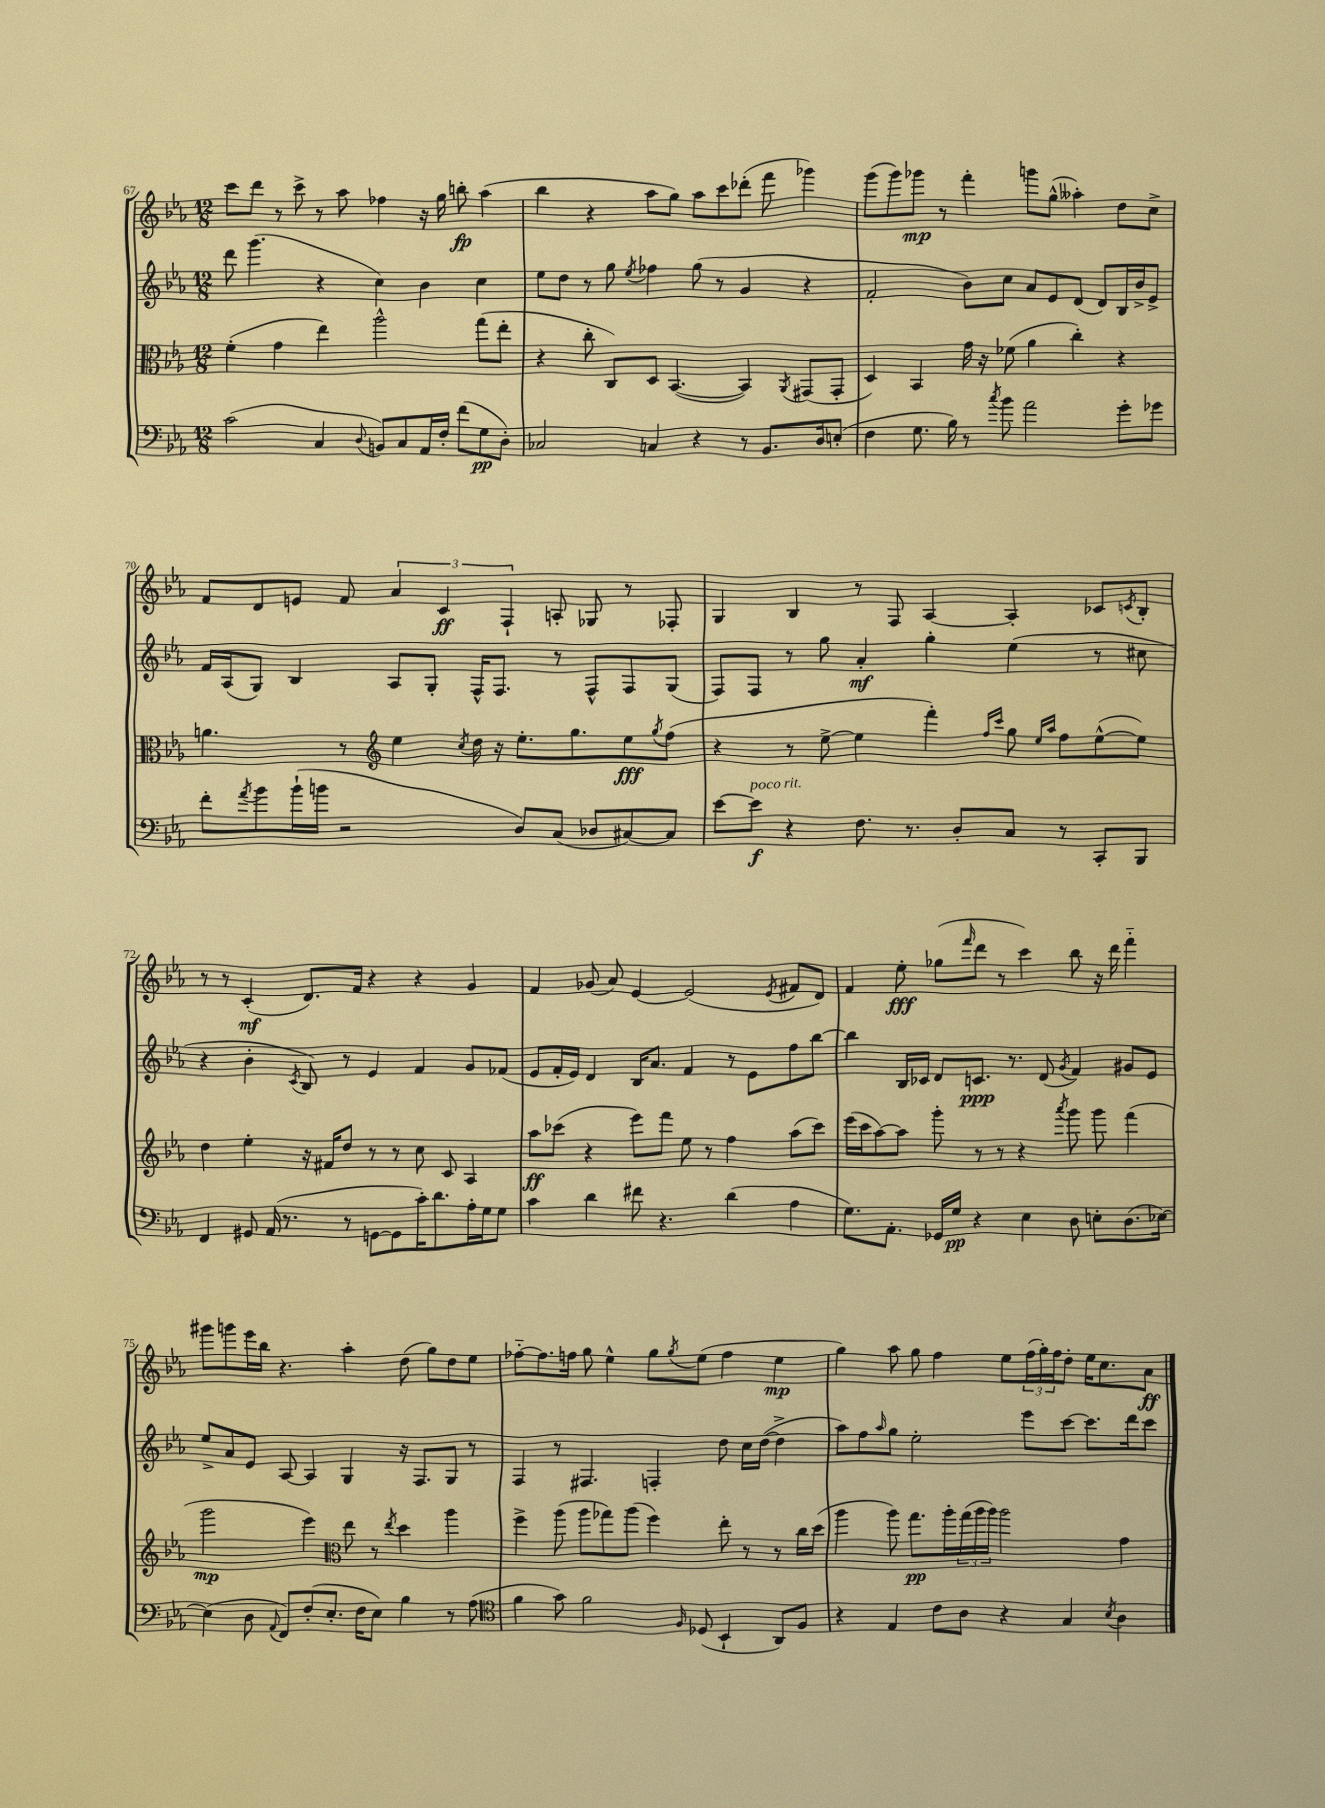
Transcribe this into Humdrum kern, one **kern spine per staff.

**kern	**dynam	**kern	**dynam	**kern	**dynam	**kern	**dynam
*part4	*part4	*part3	*part3	*part2	*part2	*part1	*part1
*staff4	*staff4	*staff3	*staff3	*staff2	*staff2	*staff1	*staff1
*clefF4	*	*clefC3	*	*clefG2	*	*clefG2	*
*k[b-e-a-]	*	*k[b-e-a-]	*	*k[b-e-a-]	*	*k[b-e-a-]	*
*M12/8	*	*M12/8	*	*M12/8	*	*M12/8	*
=67	=67	=67	=67	=67	=67	=67	=67
(2c\	.	(4f'\	.	8ddd\	.	8ccc\L	.
.	.	.	.	(4.ggg\	.	8ddd\J	.
.	.	4g\	.	.	.	8r	.
.	.	.	.	.	.	8ccc^\	.
4C/	.	4ee-\)	.	4r	.	8r	.
.	.	.	.	.	.	8aa-\	.
8qqD/	.	.	.	.	.	.	.
8BBn/L)	.	2aa-^^\	.	4cc\)	.	4ff-X\	.
8C/	.	.	.	.	.	.	.
16AA-/L	.	.	.	4b-\	.	16r	.
16F'/JJ	.	.	.	.	.	16gg\	.
(8f\L	.	.	.	.	.	8bbn'\	fp
8G\	pp	(8gg\L	.	4cc\	.	(4aa-\	.
8D'\J)	.	8ee-'\J	.	.	.	.	.
=68	=68	=68	=68	=68	=68	=68	=68
2C-X/	.	4r	.	8ee-\L	.	4bb-\	.
.	.	.	.	8dd\J	.	.	.
.	.	8cc'\	.	8r	.	4r	.
.	.	8C/L)	.	8gg\	.	.	.
.	.	.	.	8qee-/	.	.	.
4Cn/	.	8D/J	.	4ff-X\	.	8aa-\L	.
.	.	([4.BB-/	.	.	.	8gg\J)	.
4r	.	.	.	(8gg\	.	8aa-\L	.
.	.	.	.	8r	.	8ccc\	.
8r	.	4BB-/])	.	4g/	.	(8ddd-X'\J	.
8.BB-/L	.	.	.	.	.	8fff\	.
.	.	8qAA-/	.	.	.	.	.
.	.	(8GG#X/L	.	4r	.	4ggg-X\)	.
16D/k	.	.	.	.	.	.	.
(8En'/J	.	8GG#'/J	.	.	.	.	.
=69	=69	=69	=69	=69	=69	=69	=69
4F\	.	4D/)	.	2f'/	.	(8ggg\L	.
.	.	.	.	.	.	8ggg\)	.
8.G\	.	4BB-/	.	.	.	8ggg-X\J	mp
.	.	.	.	.	.	8r	.
16B-\)	.	.	.	.	.	.	.
8r	.	16g\	.	8b-\L)	.	4fff'\	.
.	.	16r	.	.	.	.	.
8qcc/	.	.	.	.	.	.	.
8b-\	.	(8f-X\	.	8cc\J	.	.	.
2a-\	.	4a-\	.	8a-/L	.	8gggn\L	.
.	.	.	.	8e-/	.	(8gg^^\J	.
.	.	4cc'\)	.	(8d/J	.	4aa--X'\)	.
.	.	.	.	8d/L)	.	.	.
8g'\L	.	4r	.	16B-/L	.	8dd\L	.
.	.	.	.	16b-^/J	.	.	.
8g-X\J	.	.	.	8e-^/J	.	8cc^\J	.
!!LO:LB:g=z
=70	=70	=70	=70	=70	=70	=70	=70
8f'\L	.	4.an\	.	16f/LL	.	8f/L	.
.	.	.	.	(16A-/J	.	.	.
8qa-/	.	.	.	.	.	.	.
8b-\	.	.	.	8G/J)	.	8d/	.
(16b-`\L	.	.	.	4B-/	.	8en/J	.
16bn\JJ	.	.	.	.	.	.	.
2r	.	8r	.	.	.	8f/	.
*	*	*clefG2	*	*	*	*	*
.	.	4ee-\	.	8A-/L	.	6a-/	.
.	.	.	.	8G'/J	.	.	.
.	.	.	.	.	.	6c/	ff
.	.	8qcc/	.	.	.	.	.
.	.	16dd\	.	16F^^/KL	.	.	.
.	.	16r	.	8.F/J	.	.	.
.	.	.	.	.	.	6F`/	.
8D/L)	.	8.ee-'\L	.	.	.	.	.
(8C/J	.	.	.	8r	.	8An'/	.
.	.	8.gg\	.	.	.	.	.
8D-X/L	.	.	.	8F^^/L	.	8G-X/	.
[8C#X/)	.	8ee-\	fff	8F/	.	8r	.
.	.	8qgg/	.	.	.	.	.
8C#/J]	.	(8ff\J	.	(8G/J	.	8F-X'/	.
=71	=71	=71	=71	=71	=71	=71	=71
[8e-\L	.	4r	.	8F/L)	.	4G/	.
!LO:TX:a:i:t=poco rit.	!	!	!	!	!	!	!
8e-\J]	f	.	.	8F/J	.	.	.
4r	.	8r	.	8r	.	4B-/	.
.	.	[8ee-^\	.	8gg\	.	.	.
8.F\	.	4ee-\]	.	4a-'/	mf	8r	.
.	.	.	.	.	.	8F/	.
8.r	.	.	.	.	.	.	.
.	.	4fff'\)	.	4gg'\	.	[4A-/	.
8D'/L	.	.	.	.	.	.	.
.	.	16qqff/LL	.	.	.	.	.
.	.	16qqccc/JJ	.	.	.	.	.
8C/J	.	8gg\	.	(4ee-\	.	4A-'/]	.
.	.	16qqee-/LL	.	.	.	.	.
.	.	16qqaa-/JJ	.	.	.	.	.
8r	.	8ff\L	.	.	.	.	.
8CC'/L	.	([8ee-^^\	.	8r	.	8c-X/L	.
.	.	.	.	.	.	8qcn/	.
8BBB-/J	.	8ee-\J])	.	8cc#X\	.	8B-'/J	.
!!LO:LB:g=z
=72	=72	=72	=72	=72	=72	=72	=72
4FF/	.	4dd\	.	4r	.	8r	.
.	.	.	.	.	.	8r	.
8GG#X/	.	4ee-'\	.	4b-'\	.	(4c'/	mf
(16AA-/	.	.	.	.	.	.	.
8.r	.	.	.	.	.	.	.
.	.	.	.	8qc/	.	.	.
.	.	16r	.	8B-/)	.	8.d/L)	.
.	.	16f#X/KL	.	.	.	.	.
8r	.	8dd/J	.	8r	.	.	.
.	.	.	.	.	.	16f/Jk	.
[8GGn\L	.	8r	.	4e-/	.	4r	.
8GG\]	.	8r	.	.	.	.	.
16c'\K)	.	8cc\	.	4f/	.	4r	.
8.d\	.	.	.	.	.	.	.
.	.	8c/	.	.	.	.	.
16A-'\L	.	4A-/	.	8g/L	.	4g/	.
16G\J	.	.	.	.	.	.	.
8G\J	.	.	.	(8f-X/J	.	.	.
=73	=73	=73	=73	=73	=73	=73	=73
4c\	.	8aa-\L	ff	8e-/L	.	4f/	.
.	.	(8ccc-X\J	.	16f'/L	.	.	.
.	.	.	.	16e-/JJ)	.	.	.
4d\	.	4r	.	4d/	.	(8g-X/	.
.	.	.	.	.	.	8a-/)	.
8f#X\	.	8eee-\L)	.	16B-/KL	.	[4e-/	.
.	.	.	.	8.a-/J	.	.	.
4.r	.	8fff\J	.	.	.	.	.
.	.	8ee-\	.	4f/	.	(2e-/]	.
.	.	8r	.	.	.	.	.
(4d\	.	4ff\	.	8r	.	.	.
.	.	.	.	8e-\L	.	.	.
.	.	.	.	.	.	8qe-/	.
4A-\	.	(8aa-\L	.	8ff\	.	8f#X/L	.
.	.	8ccc-\J)	.	[8bb-\J	.	8d/J)	.
=74	=74	=74	=74	=74	=74	=74	=74
8.G\L)	.	(16eee-\LL	.	4bb-\]	.	4f/	.
.	.	16ccc\J	.	.	.	.	.
.	.	[8aa-\)	.	.	.	.	.
8.AA-'\J	.	.	.	.	.	.	.
.	.	8aa-\J]	.	16B-/LL	.	8ee-'\	fff
.	.	.	.	16c-X/JJ	.	.	.
16GG-X/LL	.	8ggg'\	.	8d/L	.	(8gg-X\L	.
16G/JJ	pp	.	.	.	.	.	.
.	.	.	.	.	.	16qqfff/	.
4r	.	8r	.	8.cn/J	ppp	8ddd\J	.
.	.	8r	.	.	.	8r	.
.	.	.	.	8.r	.	.	.
4E-\	.	4r	.	.	.	4ccc\)	.
.	.	.	.	(8d/	.	.	.
.	.	8qaaa-/	.	8qg/	.	.	.
8D\	.	8ggg\	.	4f/)	.	8bb-\	.
8En'\L	.	8ggg\	.	.	.	16r	.
.	.	.	.	.	.	16ddd\	.
(8.D\	.	(4fff\	.	8g#X/L	.	4fff\	.
.	.	.	.	8e-/J	.	.	.
[16E-X\Jk)	.	.	.	.	.	.	.
!!LO:LB:g=z
=75	=75	=75	=75	=75	=75	=75	=75
(4E-\]	.	2ggg\	mp	8ee-^/L	.	8ggg#X\L	.
.	.	.	.	8a-/	.	8gggn\	.
8D\	.	.	.	8e-/J	.	16eee-\L	.
.	.	.	.	.	.	16bb-\JJ	.
8qqAA-/	.	.	.	.	.	.	.
8FF/L)	.	.	.	[8A-/	.	4.r	.
(8F'/	.	4eee-\)	.	4A-/]	.	.	.
8.E-'/J	.	.	.	.	.	.	.
*	*	*clefC3	*	*	*	*	*
.	.	8ee-\	.	4G/	.	4aa-'\	.
16F\KL	.	.	.	.	.	.	.
8E-\J)	.	8r	.	.	.	.	.
.	.	8qee-/	.	.	.	.	.
4B-\	.	4dd\	.	16r	.	(8dd\	.
.	.	.	.	8.F/L	.	.	.
.	.	.	.	.	.	8gg\L)	.
8r	.	4aa-\	.	8G/J	.	8dd\	.
(8A-\	.	.	.	8r	.	8ee-\J	.
=76	=76	=76	=76	=76	=76	=76	=76
*clefC4	*	*	*	*	*	*	*
4f\	.	4ff^\	.	4F/	.	[8ff-X\L	.
.	.	.	.	.	.	8.ff-\]	.
8g\)	.	(8aa-\	.	8r	.	.	.
.	.	.	.	.	.	16ffn\Jk	.
2f\	.	8aa-\L	.	4.F#X/	.	8gg\	.
.	.	8gg-X\)	.	.	.	4ee-^^\	.
.	.	(8aa-\J	.	.	.	.	.
.	.	4ff\)	.	4Fn'/	.	8gg\L	.
16qqF/	.	.	.	.	.	8qgg/	.
(8D-X/	.	.	.	.	.	(8ee-\J	.
4BB-`/	.	8ee-'\	.	8dd\	.	4ff\	.
.	.	8r	.	16cc\LL	.	.	.
.	.	.	.	([16dd\JJ	.	.	.
8AA-/L)	.	8r	.	4dd^\]	.	4ee-\	mp
8F/J	.	16cc\LL	.	.	.	.	.
.	.	(16dd\JJ	.	.	.	.	.
=77	=77	=77	=77	=77	=77	=77	=77
4r	.	4aa-\	.	8aa-\L)	.	4gg\)	.
.	.	.	.	8ff\	.	.	.
.	.	.	.	16qqaa-/	.	.	.
4E-/	.	8aa-\)	.	8gg\J	.	8aa-\	.
.	.	8.gg\L	pp	2ee-'\	.	8gg\	.
8c\L	.	.	.	.	.	4ff\	.
.	.	16aa-'\L	.	.	.	.	.
8A-\J	.	(24gg\	.	.	.	.	.
.	.	24aa-\	.	.	.	.	.
.	.	24aa-\JJ)	.	.	.	.	.
4r	.	2aa-\	.	.	.	8ee-\L	.
.	.	.	.	8eee-\L	.	(24ff\L	.
.	.	.	.	.	.	24gg'\)	.
.	.	.	.	.	.	24ff\J	.
4G/	.	.	.	[8ccc\J	.	8dd'\J	.
.	.	.	.	8.ccc\L]	.	16ee-\KL	.
.	.	.	.	.	.	8.cc\	.
8qB-/	.	.	.	.	.	.	.
4A-\	.	4g\	.	.	.	.	.
.	.	.	.	16ddd\k	.	.	.
.	.	.	.	8ccc\J	.	8a-\J	ff
==	==	==	==	==	==	==	==
*-	*-	*-	*-	*-	*-	*-	*-
